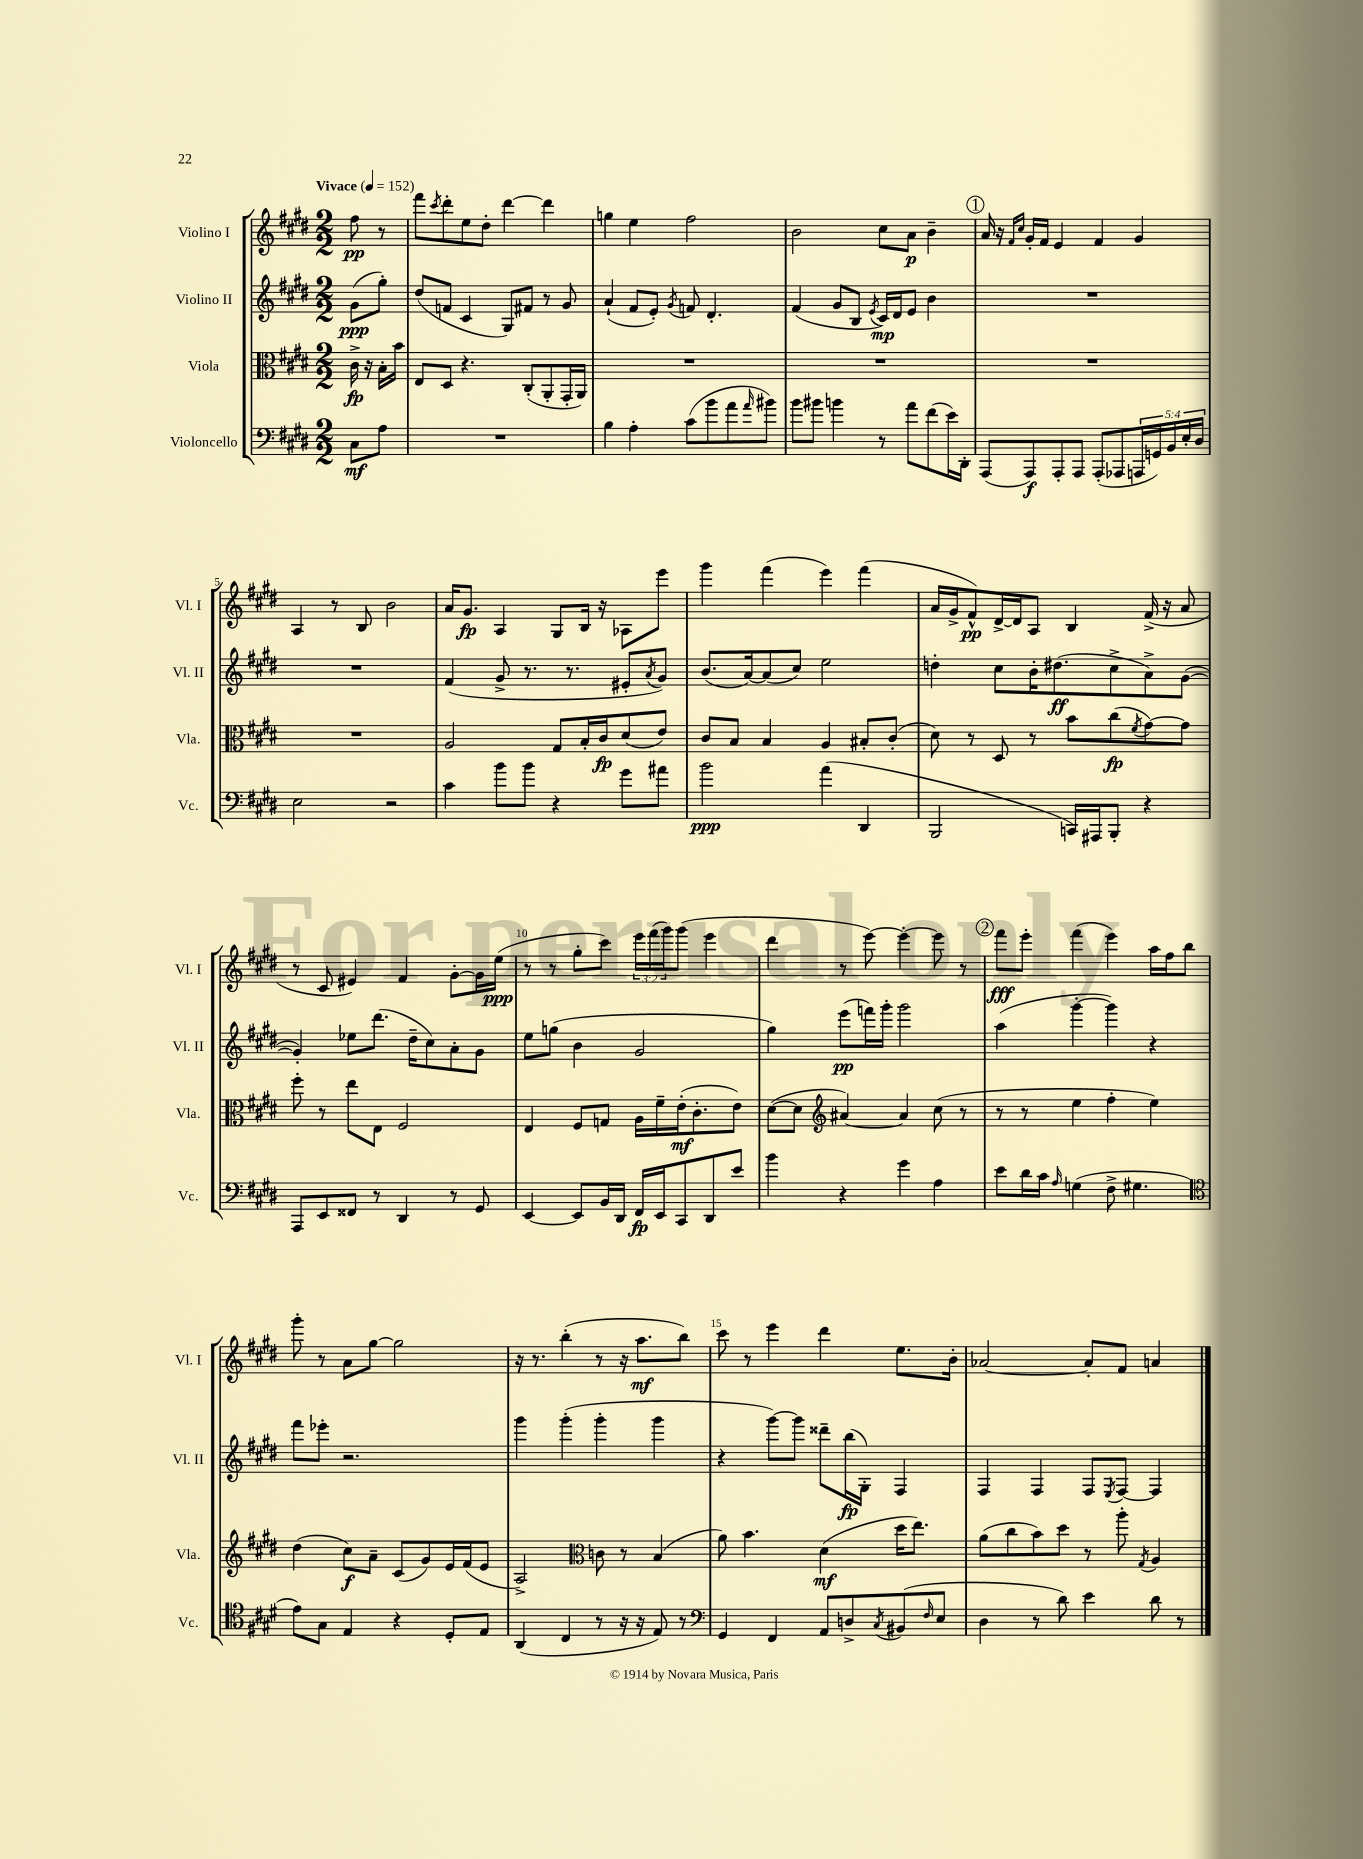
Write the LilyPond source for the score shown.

<<
\new StaffGroup <<
\new Staff = "s0" \with { instrumentName = "Violino I" shortInstrumentName = "Vl. I" } {
    \clef treble \key e \major \numericTimeSignature \time 2/2 \override Staff.TupletNumber.text = #tuplet-number::calc-fraction-text \partial 4 \tempo "Vivace" 4 = 152
    fis''8\pp r8 |
    fis'''8 \acciaccatura { cis'''8 } dis'''8-. e''8 dis''8-. dis'''4~ dis'''4 |
    g''4 e''4 fis''2 |
    b'2 cis''8 a'8\p b'4-- |
    \mark \markup { \circle "1" } a'16 r16 \grace { fis'16 cis''16 } gis'16-. fis'16 e'4 fis'4 gis'4 |
    a4 r8 b8 b'2 |
    a'16 gis'8.\fp a4 gis8 b16 r16 aes8 e'''8 |
    gis'''4 fis'''4( e'''4) fis'''4( |
    a'16 gis'16-> fis'8-^\pp) dis'16~-> dis'16 a8 b4 fis'16->( r16 a'8 |
    r8 cis'8 eis'4) fis'4 gis'8~-. gis'16 e''16\ppp( |
    r8 r8 gis''8-. cis'''8) \tuplet 3/2 { e'''16 fis'''16( gis'''16) } gis'''8( e'''4 |
    dis'''4 r8 e'''8~) e'''4~-. e'''8 r8 |
    \mark \markup { \circle "2" } fis'''8\fff e'''8-. fis'''4( e'''4) a''16 fis''16 b''8 |
    gis'''8-. r8 a'8 gis''8~ gis''2 |
    r16 r8. b''4-.( r8 r16 a''8.\mf b''8) |
    cis'''8 r8 e'''4 dis'''4 e''8. b'16-. |
    aes'2~ aes'8-. fis'8 a'4 \bar "|." |
}
\new Staff = "s1" \with { instrumentName = "Violino II" shortInstrumentName = "Vl. II" } {
    \clef treble \key e \major \numericTimeSignature \time 2/2 \partial 4
    gis'8\ppp( gis''8-.) |
    dis''8( f'8 cis'4 gis8) fis'8 r8 gis'8 |
    a'4-!( fis'8 e'8-.) \acciaccatura { gis'8 } f'8 dis'4.-. |
    fis'4( gis'8 b8 \acciaccatura { e'8 } cis'16\mp) dis'16 e'8 b'4 |
    \mark \markup { \circle "1" } R1 |
    R1 |
    fis'4( gis'8-> r8. r8. eis'8-. \acciaccatura { a'8 } gis'8) |
    b'8.( a'16~) a'8( cis''8) e''2 |
    d''4-. cis''8 b'16-. dis''8.\ff( cis''8-> a'8->) gis'8~( |
    gis'4-.) ees''8 dis'''8.( dis''16-- cis''8) a'8-. gis'8 |
    e''8 g''8( b'4 gis'2 |
    gis''4) e'''8\pp( f'''16) gis'''16-. gis'''2 |
    \mark \markup { \circle "2" } a''4( gis'''4~-. gis'''4) r4 |
    fis'''8 ees'''8-. r2. |
    gis'''4 gis'''4-.( gis'''4-. gis'''4 |
    r4 gis'''8~) gis'''8 disis'''8-- b''16\fp( gis16-.) fis4 |
    fis4 fis4 fis8 \acciaccatura { e8 } fis8~ fis4 \bar "|." |
}
\new Staff = "s2" \with { instrumentName = "Viola" shortInstrumentName = "Vla." } {
    \clef alto \key e \major \numericTimeSignature \time 2/2 \partial 4
    cis'16->\fp r16 b16-. b'16 |
    e8 dis8 r4. cis8-.( a,8-. gis,16-. a,16) |
    R1 |
    R1 |
    \mark \markup { \circle "1" } R1 |
    R1 |
    a2 gis8 b16-. cis'16\fp dis'8( e'8) |
    cis'8 b8 b4 a4 bis8-. cis'8-.( |
    dis'8) r8 dis8 r8 b'8 cis''8\fp( \acciaccatura { fis'8 } gis'8~) gis'8 |
    fis''8-. r8 e''8 e8 fis2 |
    e4 fis8 g8 a16 fis'16-- e'16-.\mf( cis'8.-. e'8) |
    dis'8~( dis'8 \clef treble ais'4~) ais'4 cis''8( r8 |
    \mark \markup { \circle "2" } r8 r8 e''4 fis''4-. e''4) |
    dis''4( cis''8\f) a'8-- cis'8( gis'8) e'16 fis'16( e'8 |
    a2->) \clef alto c'8 r8 b4( |
    a'8) b'4. dis'4\mf( dis''16 e''8.) |
    a'8( cis''8 b'8) dis''8 r8 a''8-. \acciaccatura { gis8 } a4 \bar "|." |
}
\new Staff = "s3" \with { instrumentName = "Violoncello" shortInstrumentName = "Vc." } {
    \clef bass \key e \major \numericTimeSignature \time 2/2 \override Staff.TupletNumber.text = #tuplet-number::calc-fraction-text \partial 4
    cis8\mf a8 |
    R1 |
    b4 a4-. cis'8( b'8 a'8 \grace { a'16 } bis'8) |
    b'8 bis'8 b'4 r8 a'8 fis'8( e'16) dis,16-. |
    \mark \markup { \circle "1" } a,,8( a,,8\f) a,,8-. a,,8 a,,8-.( aes,,8 \tuplet 5/4 { a,,16 g,16) b,16 e16-. dis16 } |
    e2 r2 |
    cis'4 b'8 b'8 r4 gis'8 ais'8 |
    b'2\ppp a'4( dis,4 |
    b,,2 c,16) ais,,16 b,,8-. r4 |
    a,,8 e,8 fisis,8 r8 dis,4 r8 gis,8 |
    e,4~ e,8 b,16 dis,16 fis,16\fp e,16 cis,8 dis,8 e'8 |
    b'4 r4 gis'4 a4 |
    \mark \markup { \circle "2" } e'8 dis'16 cis'16 \grace { a16 } g4( fis8-> gis4. |
    \clef tenor e'8) gis8 e4 r4 dis8-. e8 |
    a,4( cis4 r8 r16 r16 e8) r8 |
    \clef bass gis,4 fis,4 a,8 d8-> \acciaccatura { cis8 } bis,8( \grace { fis16 } e8 |
    dis4 r8 dis'8) e'4 dis'8 r8 \bar "|." |
}
>>
>>
\layout { \context { \Score \override BarNumber.break-visibility = ##(#f #t #t) barNumberVisibility = #(every-nth-bar-number-visible 5) } }
